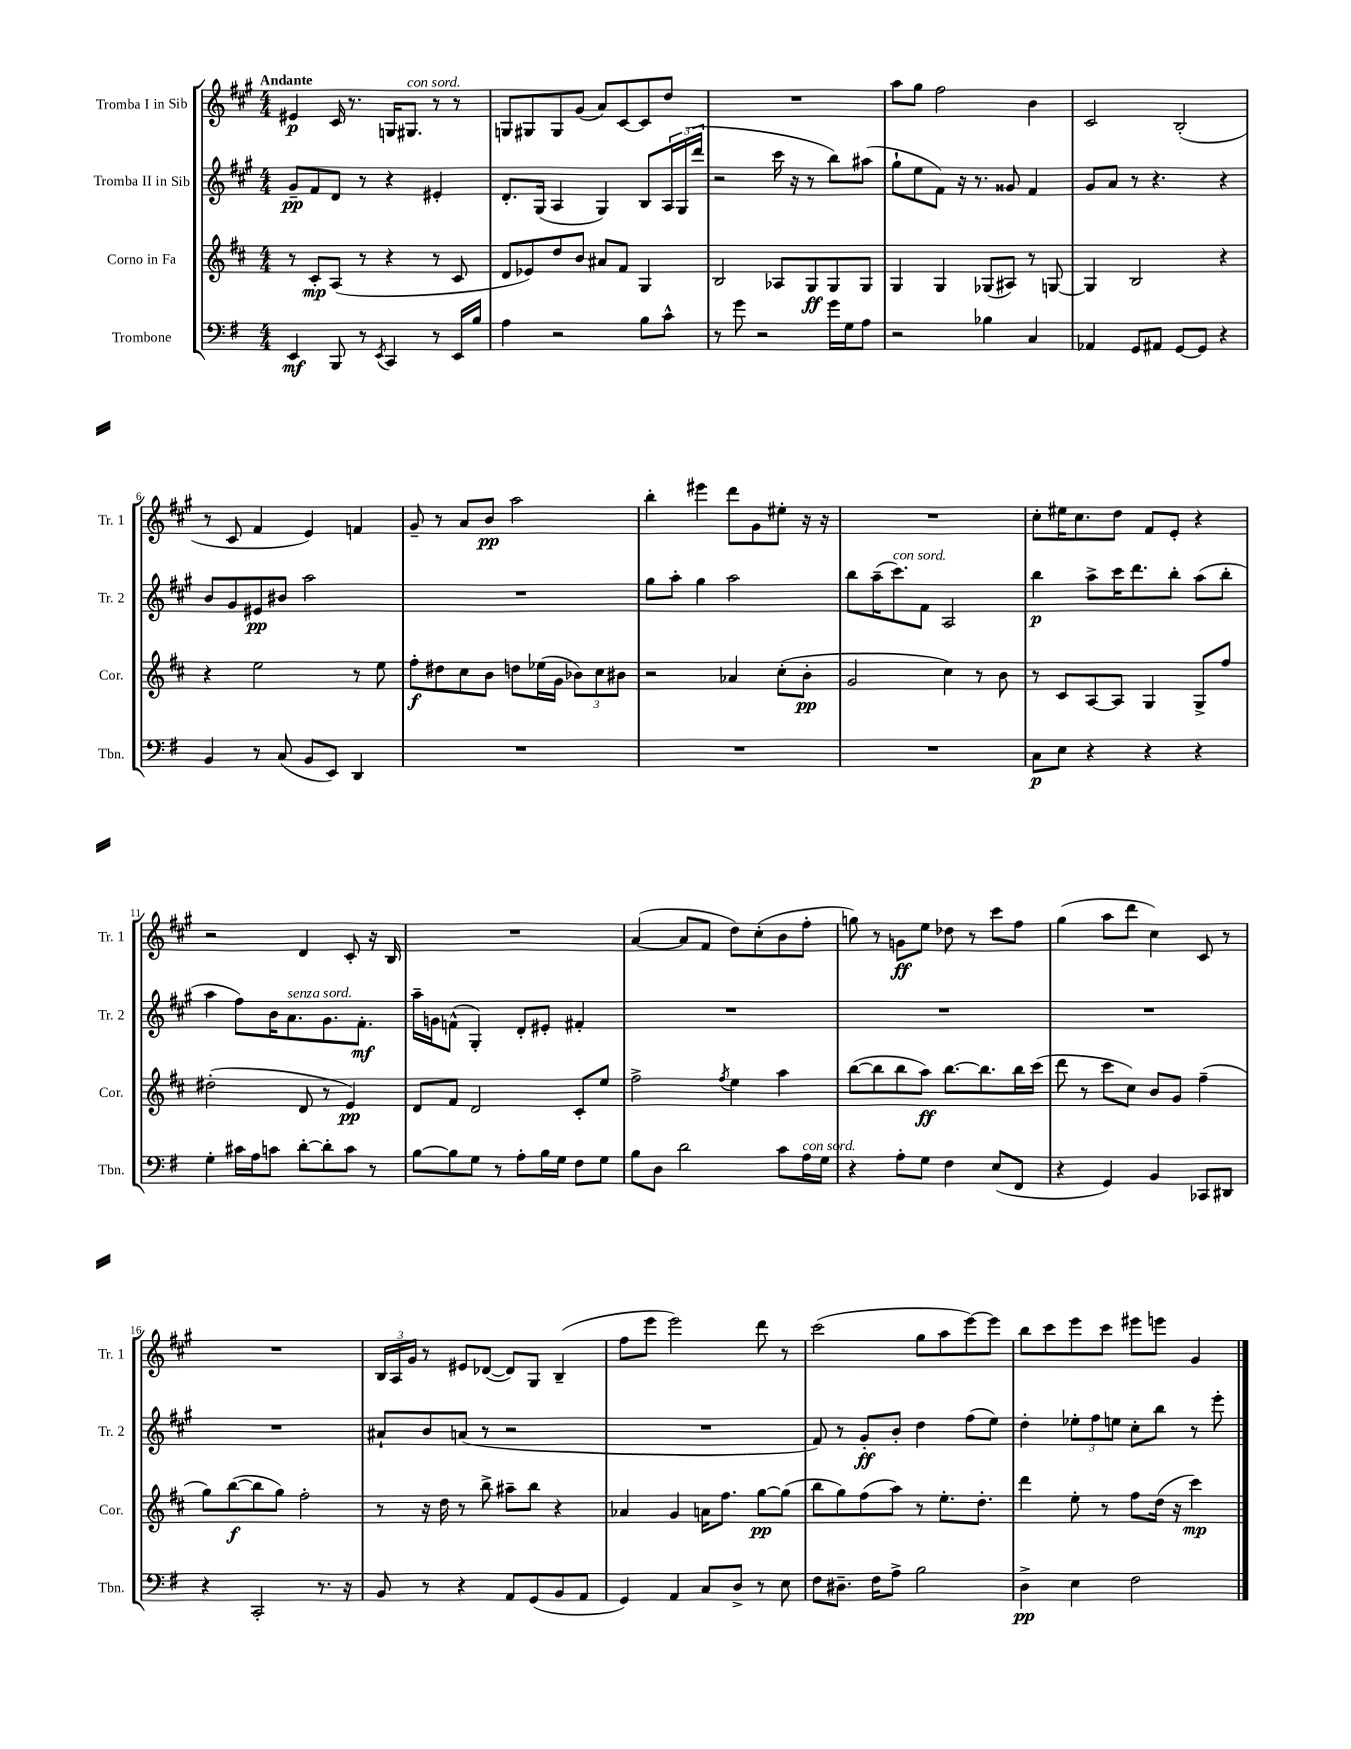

**kern	**dynam	**kern	**dynam	**kern	**dynam	**kern	**dynam
*part4	*part4	*part3	*part3	*part2	*part2	*part1	*part1
*staff4	*staff4	*staff3	*staff3	*staff2	*staff2	*staff1	*staff1
*I"Trombone	*	*I"Corno in Fa	*	*I"Tromba II in Sib	*	*I"Tromba I in Sib	*
*I'Tbn.	*	*I'Cor.	*	*I'Tr. 2	*	*I'Tr. 1	*
*clefF4	*	*clefG2	*	*clefG2	*	*clefG2	*
*k[f#]	*	*k[f#c#]	*	*k[f#c#g#]	*	*k[f#c#g#]	*
*M4/4	*	*M4/4	*	*M4/4	*	*M4/4	*
=1	=1	=1	=1	=1	=1	=1	=1
!	!	!	!	!	!	!LO:TX:a:B:t=Andante	!
4EE/	mf	8r	.	8g#~/L	pp	4e#X/	p
.	.	8c#'/L	mp	8f#/	.	.	.
8BBB/	.	(8A/J	.	8d/J	.	16c#/	.
.	.	.	.	.	.	8.r	.
8r	.	8r	.	8r	.	.	.
8qEE/	.	.	.	.	.	.	.
4CC/	.	4r	.	4r	.	16Gn/KL	.
!	!	!	!	!	!	!LO:TX:a:i:t=con sord.	!
.	.	.	.	.	.	8.G#X/J	.
8r	.	8r	.	4e#X'/	.	8r	.
16EE/LL	.	8c#/	.	.	.	8r	.
16B/JJ	.	.	.	.	.	.	.
=2	=2	=2	=2	=2	=2	=2	=2
4A\	.	8d/L	.	8.d'/L	.	8Gn/L	.
.	.	8e-X/)	.	.	.	8G#X/	.
.	.	.	.	(16G#/Jk	.	.	.
2r	.	8dd/	.	4A/	.	8G#/	.
.	.	8b/J	.	.	.	(8g#/J	.
.	.	8a#X/L	.	4G#/)	.	8a/L)	.
.	.	8f#/J	.	.	.	[8c#/	.
8B\L	.	4G/	.	8B/L	.	8c#/]	.
8c^^\J	.	.	.	24A/L	.	8dd/J	.
.	.	.	.	(24G#/	.	.	.
.	.	.	.	24ddd/JJ	.	.	.
=3	=3	=3	=3	=3	=3	=3	=3
8r	.	2B/	.	2r	.	1r	.
8g\	.	.	.	.	.	.	.
2r	.	.	.	.	.	.	.
.	.	8A-X/L	.	16ccc#\	.	.	.
.	.	.	.	16r	.	.	.
.	.	8G/	ff	8r	.	.	.
16g\LL	.	8G/	.	8bb\L)	.	.	.
16G\J	.	.	.	.	.	.	.
8A\J	.	8G/J	.	(8aa#X\J	.	.	.
=4	=4	=4	=4	=4	=4	=4	=4
2r	.	4G/	.	8gg#`\L	.	8aa\L	.
.	.	.	.	8ee\	.	8gg#\J	.
.	.	4G/	.	8f#\J)	.	2ff#\	.
.	.	.	.	16r	.	.	.
.	.	.	.	8.r	.	.	.
4B-X\	.	(8G-X/L	.	.	.	.	.
.	.	8A#X/J)	.	8g##X/	.	.	.
4C/	.	8r	.	4f#/	.	4b\	.
.	.	[8Gn/	.	.	.	.	.
=5	=5	=5	=5	=5	=5	=5	=5
4AA-X/	.	4G/]	.	8g#/L	.	2c#/	.
.	.	.	.	8a/J	.	.	.
8GG/L	.	2B/	.	8r	.	.	.
8AA#X/J	.	.	.	4.r	.	.	.
[8GG/L	.	.	.	.	.	(2B'/	.
8GG/J]	.	.	.	.	.	.	.
4r	.	4r	.	4r	.	.	.
!!LO:LB:g=z
=6	=6	=6	=6	=6	=6	=6	=6
4BB/	.	4r	.	8b/L	.	8r	.
.	.	.	.	8g#/	.	8c#/	.
8r	.	2ee\	.	8e#X/	pp	4f#/	.
(8C/	.	.	.	8b#X/J	.	.	.
8BB/L	.	.	.	2aa\	.	4e/)	.
8EE/J)	.	.	.	.	.	.	.
4DD/	.	8r	.	.	.	4fn/	.
.	.	8ee\	.	.	.	.	.
=7	=7	=7	=7	=7	=7	=7	=7
1r	.	8ff#'\L	f	1r	.	8g#~/	.
.	.	8dd#X\	.	.	.	8r	.
.	.	8cc#\	.	.	.	8a/L	.
.	.	8b\J	.	.	.	8b/J	pp
.	.	8ddn\L	.	.	.	2aa\	.
.	.	(16ee-X\L	.	.	.	.	.
.	.	16g\JJ	.	.	.	.	.
.	.	12b-X\L)	.	.	.	.	.
.	.	12cc#\	.	.	.	.	.
.	.	12b#X\J	.	.	.	.	.
=8	=8	=8	=8	=8	=8	=8	=8
1r	.	2r	.	8gg#\L	.	4bb'\	.
.	.	.	.	8aa'\J	.	.	.
.	.	.	.	4gg#\	.	4eee#X\	.
.	.	4a-X/	.	2aa\	.	8ddd\L	.
.	.	.	.	.	.	8g#\	.
.	.	(8cc#'\L	.	.	.	8ee#X'\J	.
.	.	8b'\J	pp	.	.	16r	.
.	.	.	.	.	.	16r	.
=9	=9	=9	=9	=9	=9	=9	=9
1r	.	2g/	.	8bb\L	.	1r	.
.	.	.	.	(16aa~\K	.	.	.
!	!	!	!	!LO:TX:a:i:t=con sord.	!	!	!
.	.	.	.	8.ccc#\)	.	.	.
.	.	.	.	8f#\J	.	.	.
.	.	4cc#\)	.	2A/	.	.	.
.	.	8r	.	.	.	.	.
.	.	8b\	.	.	.	.	.
=10	=10	=10	=10	=10	=10	=10	=10
8C\L	p	8r	.	4bb\	p	8cc#'\L	.
8E\J	.	8c#/L	.	.	.	16ee#X\K	.
.	.	.	.	.	.	8.cc#\	.
4r	.	[8A/	.	8aa^\L	.	.	.
.	.	8A/J]	.	16ccc#\K	.	8dd\J	.
.	.	.	.	8.ddd\	.	.	.
4r	.	4G/	.	.	.	8f#/L	.
.	.	.	.	8bb'\J	.	8e'/J	.
4r	.	8G^/L	.	(8aa\L	.	4r	.
.	.	8ff#/J	.	8bb'\J	.	.	.
!!LO:LB:g=z
=11	=11	=11	=11	=11	=11	=11	=11
4G'\	.	(2dd#X'\	.	4aa\	.	2r	.
16c#X\LL	.	.	.	8ff#\L)	.	.	.
16A\J	.	.	.	.	.	.	.
8cn\J	.	.	.	16b\K	.	.	.
!	!	!	!	!LO:TX:a:i:t=senza sord.	!	!	!
.	.	.	.	8.a\	.	.	.
[8d'\L	.	8d/	.	.	.	4d/	.
8d'\]	.	8r	.	8.g#\	.	.	.
8c\J	.	4e/)	pp	.	.	8c#'/	.
.	.	.	.	8.f#'\J	mf	.	.
8r	.	.	.	.	.	16r	.
.	.	.	.	.	.	16B/	.
=12	=12	=12	=12	=12	=12	=12	=12
[8B\L	.	8d/L	.	16aa~\LL	.	1r	.
.	.	.	.	16gn\J	.	.	.
8B\]	.	8f#/J	.	(8fn^^\J	.	.	.
8G\J	.	2d/	.	4G#'/)	.	.	.
8r	.	.	.	.	.	.	.
8A'\L	.	.	.	8d'/L	.	.	.
16B\L	.	.	.	8e#X'/J	.	.	.
16G\JJ	.	.	.	.	.	.	.
8F#\L	.	8c#'/L	.	4f#X'/	.	.	.
8G\J	.	8ee/J	.	.	.	.	.
=13	=13	=13	=13	=13	=13	=13	=13
8B\L	.	2ff#^\	.	1r	.	([4a/	.
8D\J	.	.	.	.	.	.	.
2d\	.	.	.	.	.	8a/L]	.
.	.	.	.	.	.	8f#/J	.
.	.	8qff#/	.	.	.	.	.
.	.	4ee\	.	.	.	8dd\L)	.
.	.	.	.	.	.	(8cc#'\	.
8c\L	.	4aa\	.	.	.	8b\	.
!LO:TX:a:i:t=con sord.	!	!	!	!	!	!	!
16A\L	.	.	.	.	.	8ff#'\J	.
16G\JJ	.	.	.	.	.	.	.
=14	=14	=14	=14	=14	=14	=14	=14
4r	.	([8bb\L	.	1r	.	8ggn\)	.
.	.	8bb\]	.	.	.	8r	.
8A'\L	.	8bb\	.	.	.	8gn\L	ff
8G\J	.	8aa\J)	ff	.	.	8ee\J	.
4F#\	.	[8.bb\L	.	.	.	8dd-X\	.
.	.	.	.	.	.	8r	.
.	.	8.bb\]	.	.	.	.	.
(8E/L	.	.	.	.	.	8ccc#\L	.
8FF#/J	.	16bb\L	.	.	.	8ff#\J	.
.	.	(16ccc#\JJ	.	.	.	.	.
=15	=15	=15	=15	=15	=15	=15	=15
4r	.	8ddd\	.	1r	.	(4gg#\	.
.	.	8r	.	.	.	.	.
4GG/)	.	8ccc#\L	.	.	.	8aa\L	.
.	.	8cc#\J)	.	.	.	8ddd\J	.
4BB/	.	8b/L	.	.	.	4cc#\)	.
.	.	8g/J	.	.	.	.	.
8CC-X/L	.	(4ff#~\	.	.	.	8c#/	.
8DD#X/J	.	.	.	.	.	8r	.
!!LO:LB:g=z
=16	=16	=16	=16	=16	=16	=16	=16
4r	.	8gg\L)	.	1r	.	1r	.
.	.	([8bb\	f	.	.	.	.
2CC'/	.	8bb\]	.	.	.	.	.
.	.	8gg\J)	.	.	.	.	.
.	.	2ff#'\	.	.	.	.	.
8.r	.	.	.	.	.	.	.
16r	.	.	.	.	.	.	.
=17	=17	=17	=17	=17	=17	=17	=17
8BB/	.	8r	.	8a#X`/L	.	24B/LL	.
.	.	.	.	.	.	24A/	.
.	.	.	.	.	.	24g#/JJ	.
8r	.	16r	.	8b/	.	8r	.
.	.	16dd\	.	.	.	.	.
4r	.	8r	.	(8an/J	.	8e#X/L	.
.	.	8bb^\	.	8r	.	([8d-X/J	.
8AA/L	.	8aa#X~\L	.	2r	.	8d-/L])	.
(8GG/	.	8bb\J	.	.	.	8G#/J	.
8BB/	.	4r	.	.	.	(4B~/	.
8AA/J	.	.	.	.	.	.	.
=18	=18	=18	=18	=18	=18	=18	=18
4GG/)	.	4a-X/	.	1r	.	8ff#\L	.
.	.	.	.	.	.	8eee\J	.
4AA/	.	4g/	.	.	.	2eee\)	.
8C/L	.	16an\KL	.	.	.	.	.
.	.	8.ff#\J	.	.	.	.	.
8D^/J	.	.	.	.	.	.	.
8r	.	[8gg\L	pp	.	.	8ddd\	.
8E\	.	(8gg\J]	.	.	.	8r	.
=19	=19	=19	=19	=19	=19	=19	=19
8F#\L	.	8bb\L	.	8f#/)	.	(2ccc#\	.
8.D#X~\J	.	8gg\)	.	8r	.	.	.
.	.	(8ff#\	.	8g#'/L	ff	.	.
16F#\KL	.	.	.	.	.	.	.
8A^\J	.	8aa\J)	.	8b'/J	.	.	.
2B\	.	8r	.	4dd\	.	8gg#\L	.
.	.	8.ee'\L	.	.	.	8aa\	.
.	.	.	.	(8ff#\L	.	[8eee\)	.
.	.	8.dd'\J	.	.	.	.	.
.	.	.	.	8ee\J)	.	8eee\J]	.
=20	=20	=20	=20	=20	=20	=20	=20
4D^\	pp	4ddd\	.	4dd'\	.	8bb\L	.
.	.	.	.	.	.	8ccc#\	.
4E\	.	8ee'\	.	12ee-X'\L	.	8eee\	.
.	.	.	.	12ff#\	.	.	.
.	.	8r	.	.	.	8ccc#\J	.
.	.	.	.	12een\J	.	.	.
2F#\	.	8ff#\L	.	8cc#'\L	.	8eee#X\L	.
.	.	(16dd\Jk	.	8bb\J	.	8eeen\J	.
.	.	16r	.	.	.	.	.
.	.	4ccc#\)	mp	8r	.	4g#/	.
.	.	.	.	8eee'\	.	.	.
==	==	==	==	==	==	==	==
*-	*-	*-	*-	*-	*-	*-	*-
